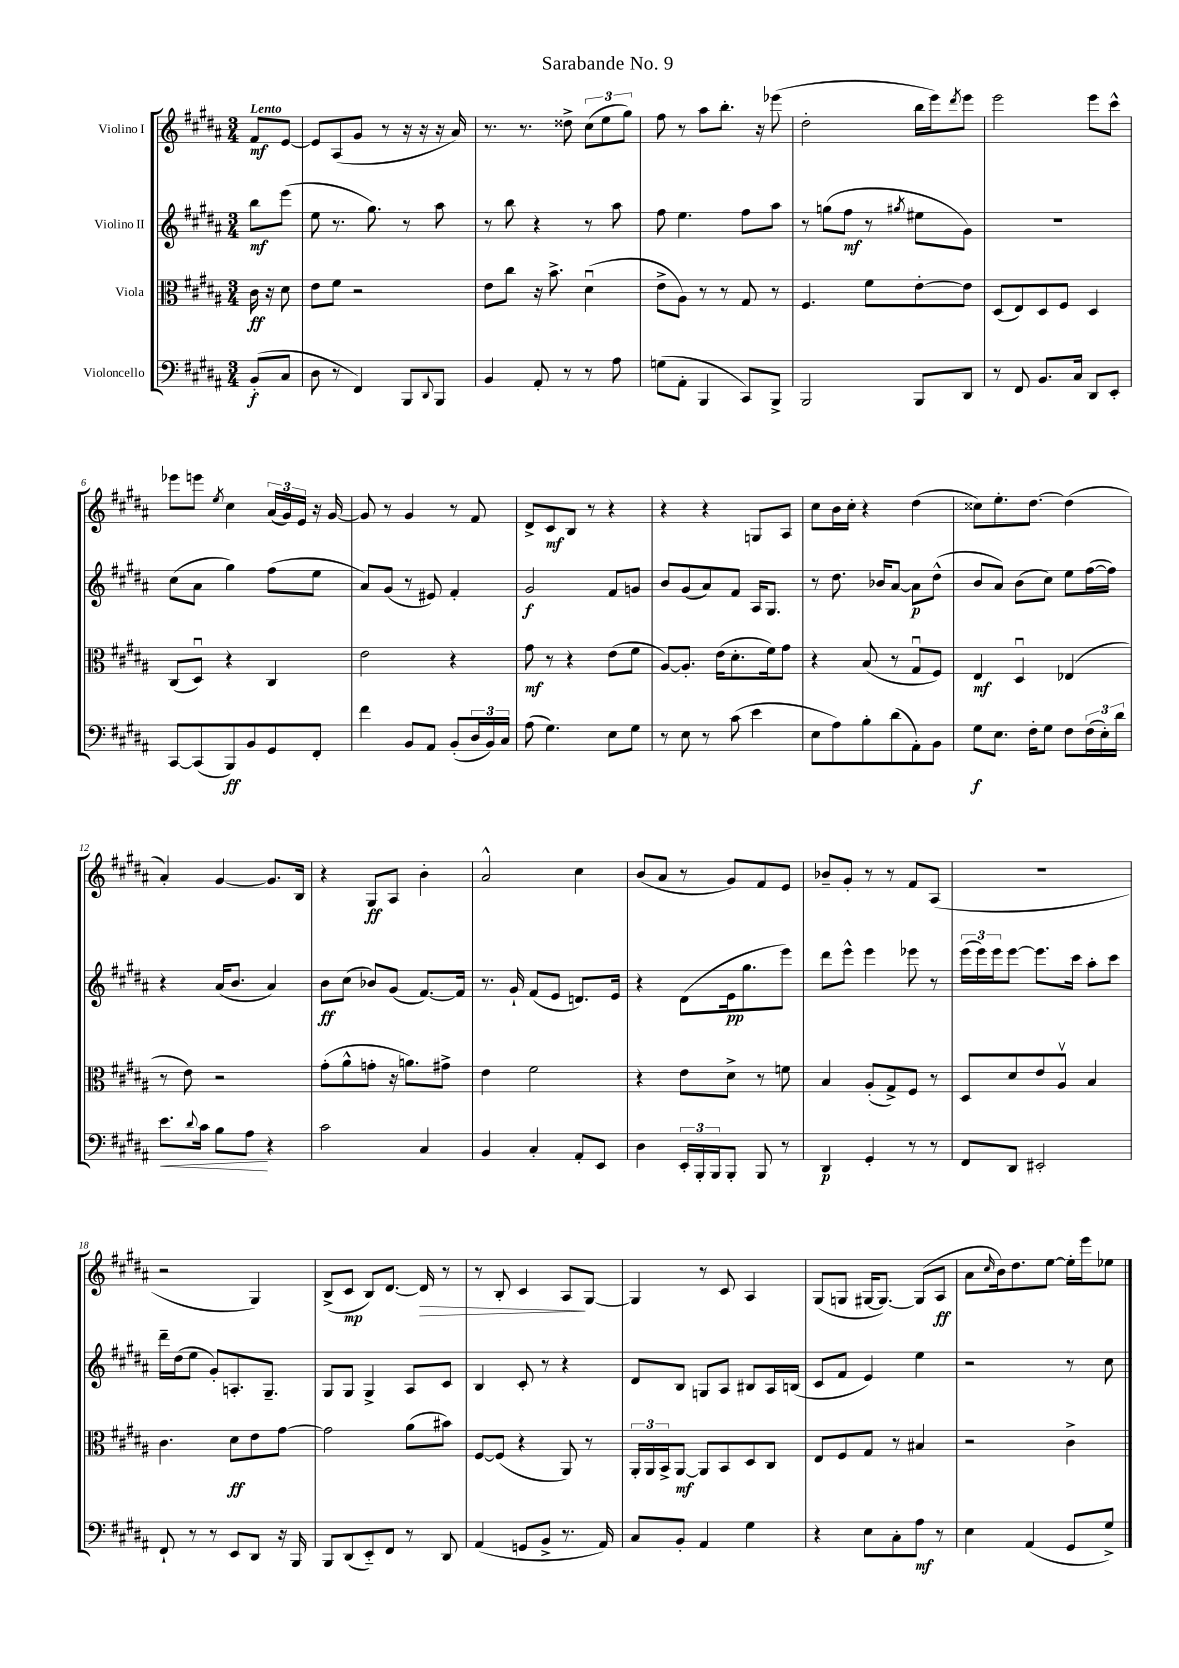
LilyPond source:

\header { title = "Sarabande No. 9" }
<<
\new StaffGroup <<
\new Staff = "s0" \with { instrumentName = "Violino I" } {
    \clef treble \key b \major \numericTimeSignature \time 3/4 \partial 4 \tempo "Lento"
    fis'8\mf e'8~ |
    e'8 ais8( gis'8 r8 r16 r16 r16 ais'16) |
    r8. r8. disis''8-> \tuplet 3/2 { cis''8( e''8 gis''8) } |
    fis''8 r8 ais''8 b''8.-. r16 ees'''8( |
    dis''2-. b''16 e'''16) \acciaccatura { dis'''8 } e'''8 |
    e'''2 e'''8 cis'''8-^ |
    ees'''8 e'''8 \acciaccatura { e''8 } cis''4 \tuplet 3/2 { ais'16( gis'16) e'16 } r16 gis'16~ |
    gis'8 r8 gis'4 r8 fis'8 |
    dis'8-> cis'8\mf b8 r8 r4 |
    r4 r4 g8 ais8 |
    cis''8 b'16 cis''16-. r4 dis''4( |
    cisis''8) e''8.-. dis''8.~ dis''4( |
    ais'4-.) gis'4~ gis'8. b16 |
    r4 gis8\ff ais8 b'4-. |
    ais'2-^ cis''4 |
    b'8( ais'8 r8 gis'8) fis'8 e'8 |
    bes'8-- gis'8-. r8 r8 fis'8 ais8( |
    R2. |
    r2 gis4) |
    b8->( cis'8\mp b8) dis'8.~ dis'16\> r8 |
    r8 b8-. cis'4 ais8\! gis8~ |
    gis4 r8 cis'8 ais4 |
    gis8( g8 gis16~ gis8.~) gis8( ais8\ff |
    ais'8 \grace { cis''16 } b'16) dis''8. e''8~ e''16-. e'''16 ees''8 \bar "|." |
}
\new Staff = "s1" \with { instrumentName = "Violino II" } {
    \clef treble \key b \major \numericTimeSignature \time 3/4 \partial 4
    b''8\mf e'''8( |
    e''8 r8. gis''8.) r8 ais''8 |
    r8 b''8 r4 r8 ais''8 |
    fis''8 e''4. fis''8 ais''8 |
    r8 g''8( fis''8\mf r8 \acciaccatura { gis''8 } eis''8 gis'8) |
    R2. |
    cis''8( ais'8 gis''4) fis''8( e''8 |
    ais'8) gis'8( r8 eis'8) fis'4-. |
    gis'2\f fis'8 g'8 |
    b'8 gis'8( ais'8) fis'8 ais16 gis8. |
    r8 dis''8. bes'16 ais'8~ ais'8\p dis''8-^( |
    b'8 ais'8) b'8( cis''8) e''8 fis''16~( fis''16) |
    r4 ais'16( b'8. ais'4) |
    b'8\ff cis''8( bes'8) gis'8( fis'8.~) fis'16 |
    r8. gis'16-! fis'8( e'8 d'8.) e'16 |
    r4 dis'8( e'16\pp gis''8. e'''8) |
    dis'''8 e'''8-^ e'''4 ees'''8 r8 |
    \tuplet 3/2 { e'''16( e'''16) e'''16 } e'''8~ e'''8. cis'''16 ais''8-. cis'''8 |
    dis'''16-- dis''16( e''8 gis'8-.) a8.-. gis8.-- |
    gis8 gis8 gis4-> ais8 cis'8 |
    b4 cis'8-. r8 r4 |
    dis'8 b8 g8 ais8 bis8 ais16 b16( |
    cis'8 fis'8 e'4) e''4 |
    r2 r8 cis''8 \bar "|." |
}
\new Staff = "s2" \with { instrumentName = "Viola" } {
    \clef alto \key b \major \numericTimeSignature \time 3/4 \partial 4
    cis'16\ff r16 dis'8 |
    e'8 fis'8 r2 |
    e'8 cis''8 r16 b'8.-> dis'4\downbow( |
    e'8-> ais8) r8 r8 gis8 r8 |
    fis4. fis'8 e'8~-. e'8 |
    dis8( e8) dis8 fis8 dis4 |
    cis8( dis8\downbow) r4 cis4 |
    e'2 r4 |
    gis'8\mf r8 r4 e'8( fis'8 |
    ais8~) ais8.-. e'16( dis'8.-. fis'16) gis'8 |
    r4 b8( r8 gis8\downbow fis8) |
    e4\mf dis4\downbow ees4( |
    r8 e'8) r2 |
    gis'8-.( ais'8-^ g'8-. r16 a'8.) gis'8-> |
    e'4 fis'2 |
    r4 e'8 dis'8-> r8 f'8 |
    b4 ais8-.( gis8->) fis8 r8 |
    dis8 dis'8 e'8 ais8\upbow b4 |
    cis'4. dis'8\ff e'8 gis'8~ |
    gis'2 ais'8( bis'8) |
    fis8~ fis8( r4 ais,8) r8 |
    \tuplet 3/2 { ais,16-. ais,16 b,16-> } ais,8~\mf ais,8 b,8 dis8 cis8 |
    e8 fis8 gis8 r8 bis4 |
    r2 cis'4-> \bar "|." |
}
\new Staff = "s3" \with { instrumentName = "Violoncello" } {
    \clef bass \key b \major \numericTimeSignature \time 3/4 \partial 4
    b,8-.\f( cis8 |
    dis8 r8 fis,4) b,,8 \appoggiatura { dis,8 } b,,8 |
    b,4 ais,8-. r8 r8 ais8 |
    g8( ais,8-. b,,4 cis,8) b,,8-> |
    b,,2 b,,8 dis,8 |
    r8 fis,8 b,8. cis16 dis,8 e,8-. |
    cis,8~ cis,8( b,,8\ff) b,8 gis,8 fis,8-. |
    fis'4 b,8 ais,8 b,8-.( \tuplet 3/2 { dis16 b,16) cis16 } |
    ais8( gis4.) e8 gis8 |
    r8 e8 r8 cis'8( e'4 |
    e8 ais8) b8-. dis'8( ais,8-.) b,8 |
    gis8\f e8. fis16-. gis8 fis8 \tuplet 3/2 { fis16( e16-.) dis'16 } |
    e'8.\< \appoggiatura { dis'8 } cis'16 b8 ais8\! r4 |
    cis'2 cis4 |
    b,4 cis4-. ais,8-. e,8 |
    dis4 \tuplet 3/2 { e,16-. b,,16-. b,,16 } b,,8-. b,,8 r8 |
    dis,4\p gis,4-. r8 r8 |
    fis,8 dis,8 eis,2-. |
    fis,8-! r8 r8 e,8 dis,8 r16 b,,16 |
    b,,8 dis,8( e,8-_) fis,8 r8 dis,8 |
    ais,4( g,8 b,8-> r8. ais,16) |
    cis8 b,8-. ais,4 gis4 |
    r4 e8 cis8-. ais8\mf r8 |
    e4 ais,4( gis,8 gis8->) \bar "|." |
}
>>
>>
